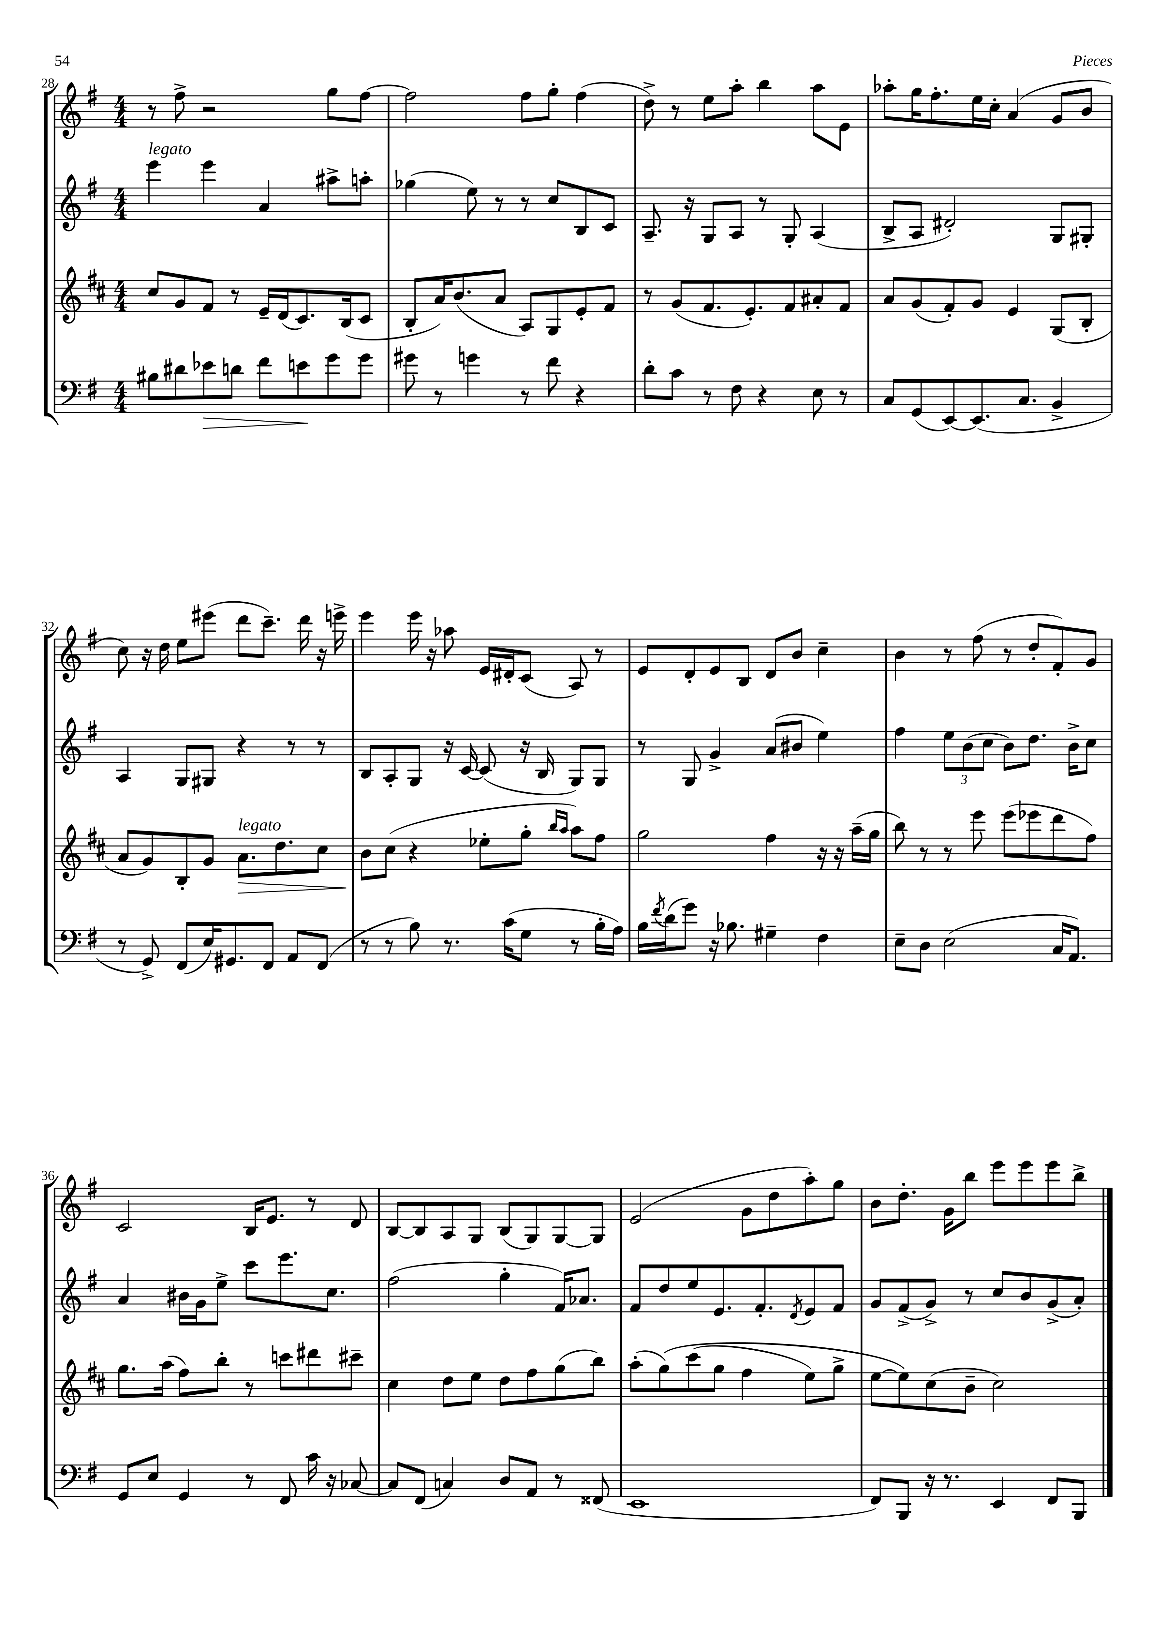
<<
\new StaffGroup <<
\new Staff = "s0" {
    \clef treble \key g \major \numericTimeSignature \time 4/4
    r8 fis''8-> r2 g''8 fis''8~ |
    fis''2 fis''8 g''8-. fis''4( |
    d''8->) r8 e''8 a''8-. b''4 a''8 e'8 |
    aes''8-. g''16 fis''8.-. e''16 c''16-. a'4( g'8 b'8 |
    c''8) r16 d''16 e''8 eis'''8( d'''8 c'''8.--) d'''16 r16 e'''16-> |
    e'''4 e'''16 r16 aes''8 e'16 dis'16-. c'8( a8) r8 |
    e'8 d'8-. e'8 b8 d'8 b'8 c''4-- |
    b'4 r8 fis''8( r8 d''8-. fis'8-.) g'8 |
    c'2 b16 e'8. r8 d'8 |
    b8~ b8 a8 g8 b8( g8) g8~ g8 |
    e'2( g'8 d''8 a''8-.) g''8 |
    b'8 d''8.-. g'16 b''8 e'''8 e'''8 e'''8 b''8-> \bar "|." |
}
\new Staff = "s1" {
    \clef treble \key g \major \numericTimeSignature \time 4/4
    e'''4^\markup { \italic "legato" } e'''4 a'4 ais''8-> a''8-. |
    ges''4( e''8) r8 r8 c''8 b8 c'8 |
    a8.-- r16 g8 a8 r8 g8-. a4( |
    b8-> a8 dis'2-.) g8 gis8-. |
    a4 g8 gis8 r4 r8 r8 |
    b8 a8-. g8 r16 c'16~ c'8( r16 b16 g8) g8 |
    r8 g8 g'4-> a'8( bis'8 e''4) |
    fis''4 \tuplet 3/2 { e''8 b'8( c''8 } b'8) d''8. b'16-> c''8 |
    a'4 bis'16 g'16 e''8-> c'''8 e'''8. c''8. |
    fis''2( g''4-. fis'16) aes'8. |
    fis'8 d''8 e''8 e'8. fis'8.-. \acciaccatura { d'8 } e'8 fis'8 |
    g'8 fis'8->( g'8->) r8 c''8 b'8 g'8->( a'8-.) \bar "|." |
}
\new Staff = "s2" {
    \clef treble \key d \major \numericTimeSignature \time 4/4
    cis''8 g'8 fis'8 r8 e'16-- d'16( cis'8.) b16( cis'8 |
    b8-. a'16) b'8.( a'8 a8) g8 e'8-. fis'8 |
    r8 g'8( fis'8. e'8.-.) fis'8 ais'8-. fis'8 |
    a'8 g'8( fis'8-.) g'8 e'4 g8( b8-. |
    a'8 g'8) b8-. g'8 a'8.\>^\markup { \italic "legato" } d''8. cis''8 |
    b'8\! cis''8( r4 ees''8-. g''8-. \grace { b''16 a''16 } a''8) fis''8 |
    g''2 fis''4 r16 r16 a''16--( g''16 |
    b''8) r8 r8 e'''8 e'''8( ees'''8 d'''8 fis''8) |
    g''8. a''16( fis''8) b''8-. r8 c'''8 dis'''8 cis'''8-- |
    cis''4 d''8 e''8 d''8 fis''8 g''8( b''8) |
    a''8-.( g''8)\( cis'''8( g''8 fis''4 e''8) g''8-> |
    e''8~ e''8\) cis''8( b'8-- cis''2) \bar "|." |
}
\new Staff = "s3" {
    \clef bass \key g \major \numericTimeSignature \time 4/4
    bis8 dis'8 ees'8\> d'8 fis'8 e'8\! g'8 g'8 |
    gis'8 r8 g'4 r8 fis'8 r4 |
    d'8-. c'8 r8 fis8 r4 e8 r8 |
    c8 g,8( e,8~) e,8.( c8. b,4-> |
    r8 g,8->) fis,8( e16) gis,8. fis,8 a,8 fis,8( |
    r8 r8 b8) r8. c'16( g8 r8 b16-. a16) |
    b16 \acciaccatura { fis'8 } d'16( g'8) r16 bes8. gis4-- fis4 |
    e8-- d8 e2( c16 a,8.) |
    g,8 e8 g,4 r8 fis,8 c'16 r16 ces8~ |
    ces8 fis,8( c4) d8 a,8 r8 fisis,8( |
    e,1 |
    fis,8) b,,8 r16 r8. e,4 fis,8 b,,8 \bar "|." |
}
>>
>>
\layout { \context { \Score currentBarNumber = #28 } }
